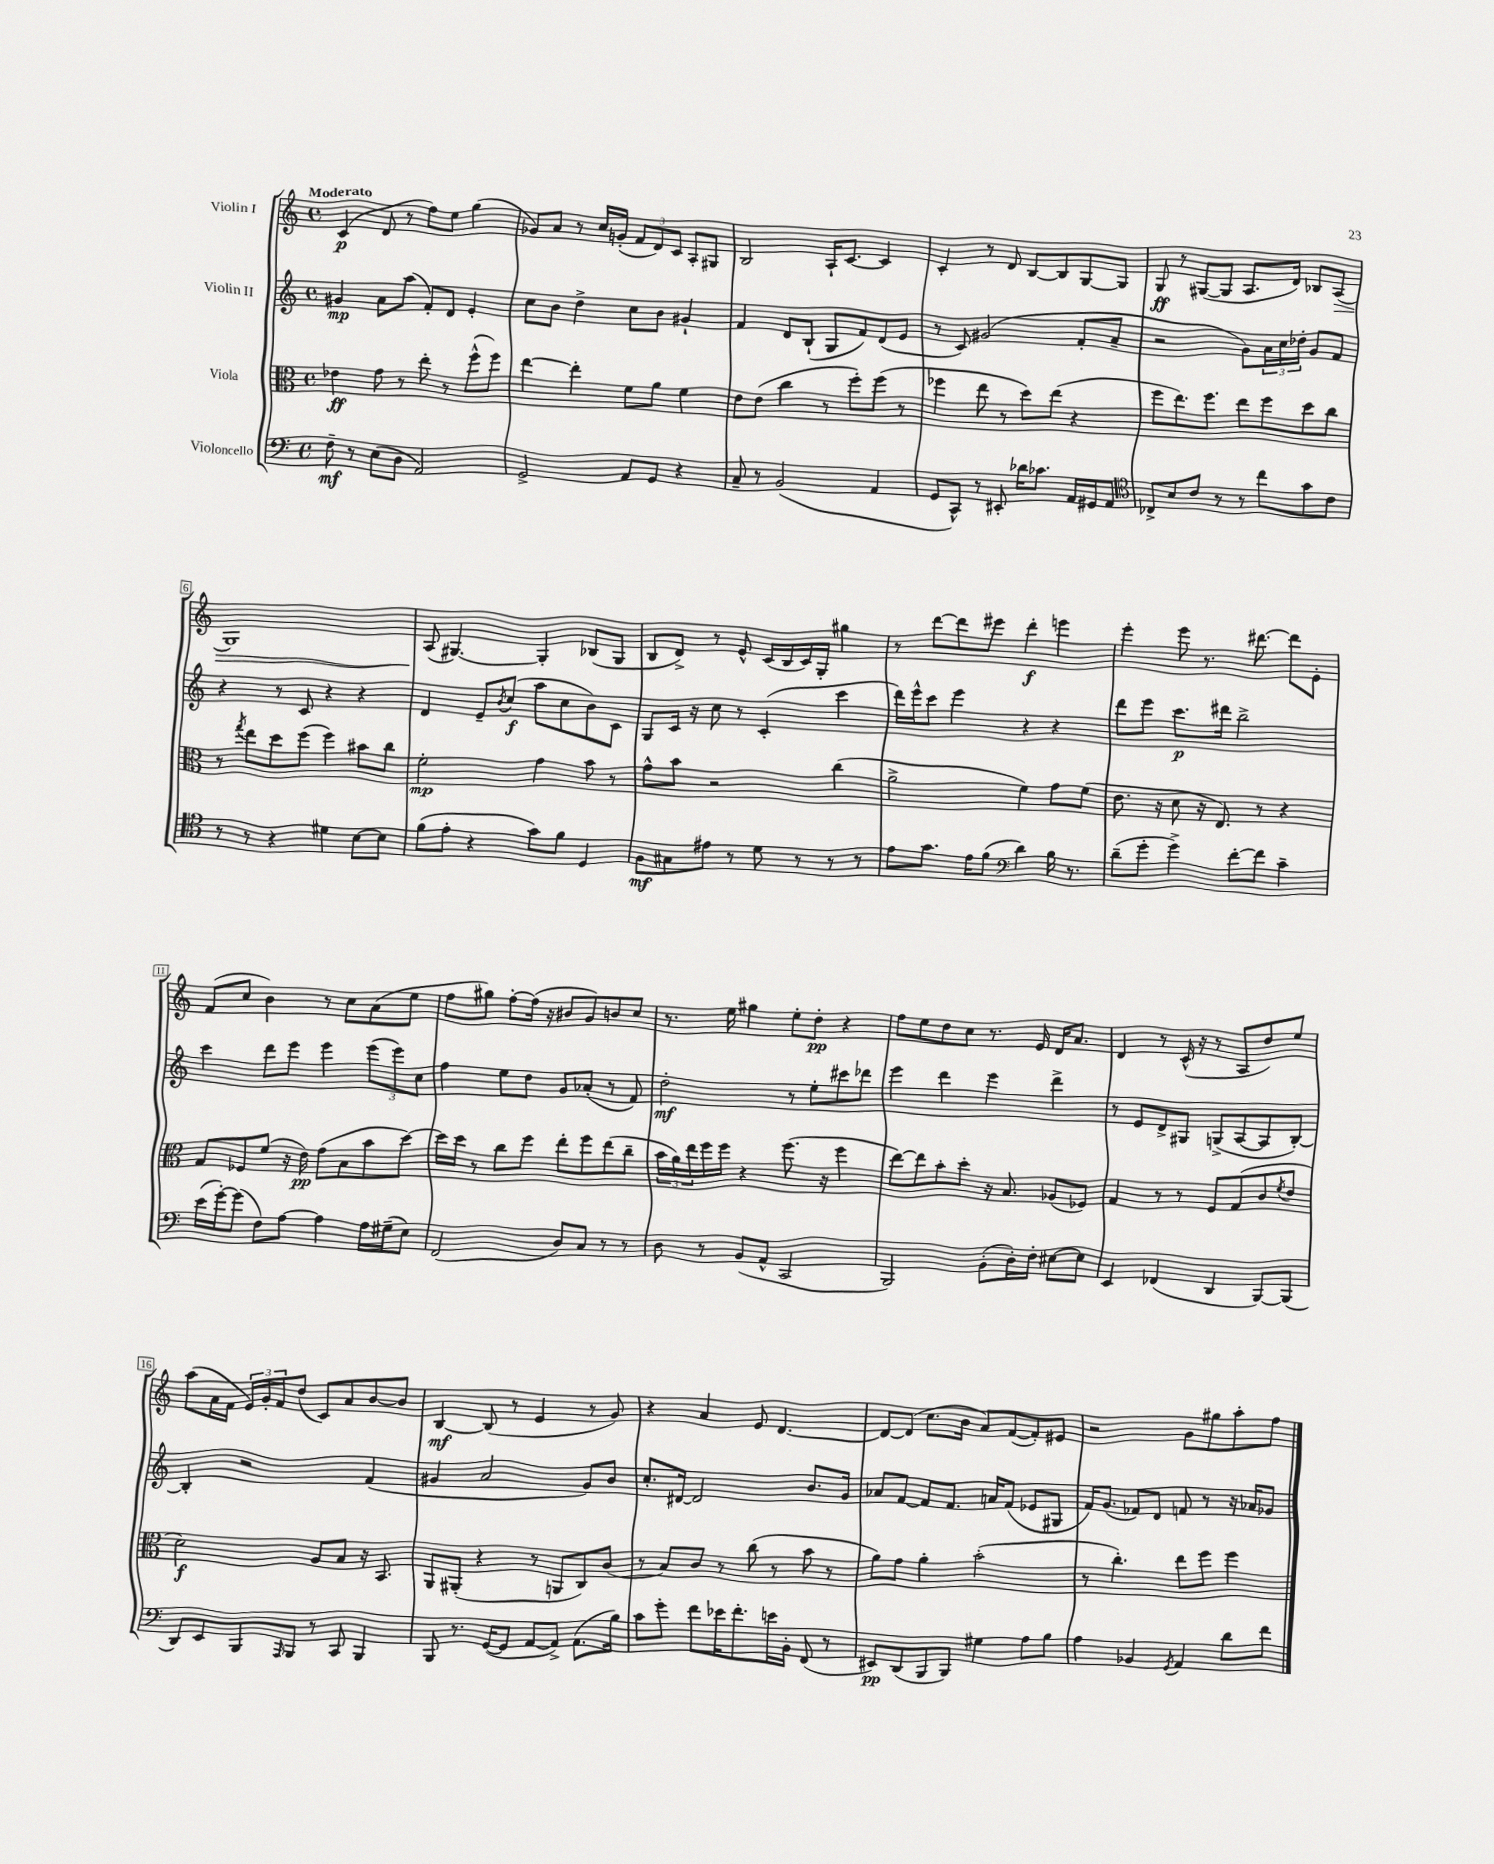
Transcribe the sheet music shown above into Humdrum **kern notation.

**kern	**dynam	**kern	**dynam	**kern	**dynam	**kern	**dynam
*part4	*part4	*part3	*part3	*part2	*part2	*part1	*part1
*staff4	*staff4	*staff3	*staff3	*staff2	*staff2	*staff1	*staff1
*I"Violoncello	*	*I"Viola	*	*I"Violin II	*	*I"Violin I	*
*clefF4	*	*clefC3	*	*clefG2	*	*clefG2	*
*k[]	*	*k[]	*	*k[]	*	*k[]	*
*M4/4	*	*M4/4	*	*M4/4	*	*M4/4	*
*met(c)	*	*met(c)	*	*met(c)	*	*met(c)	*
=1	=1	=1	=1	=1	=1	=1	=1
!	!	!	!	!	!	!LO:TX:a:B:t=Moderato	!
8F~\	mf	4e-X\	ff	4g#X/	mp	(4c/	p
8r	.	.	.	.	.	.	.
(8E\L	.	8g\	.	8a\L	.	8d/	.
8D\J	.	8r	.	(8aa\J	.	8r	.
2AA/)	.	8ee'\	.	8f'/L)	.	8ff\L)	.
.	.	8r	.	8d/J	.	8ee\J	.
.	.	(8ff^^\L	.	4e'/	.	(4gg\	.
.	.	8ff\J)	.	.	.	.	.
=2	=2	=2	=2	=2	=2	=2	=2
2GG^/	.	[4ee\	.	8cc\L	.	8g-X/L)	.
.	.	.	.	8b\J	.	8a/J	.
.	.	4ee'\]	.	4dd^\	.	8r	.
.	.	.	.	.	.	16cc/LL	.
.	.	.	.	.	.	(16gn'/JJ	.
8AA/L	.	8f\L	.	8cc\L	.	12f/L	.
.	.	.	.	.	.	12d/)	.
8GG/J	.	8a\J	.	8b\J	.	.	.
.	.	.	.	.	.	12c/J	.
4r	.	4f\	.	4g#X`/	.	8A'/L	.
.	.	.	.	.	.	8G#X/J	.
=3	=3	=3	=3	=3	=3	=3	=3
8C~/	.	8e\L	.	4f/	.	2B/	.
8r	.	(8e\J	.	.	.	.	.
(2BB/	.	4cc\	.	8d/L	.	.	.
.	.	.	.	(8B`/J	.	.	.
.	.	8r	.	8G/L	.	16A`/KL	.
.	.	.	.	.	.	[8.c/J	.
.	.	8ff'\L)	.	8f/)	.	.	.
4AA/	.	(8ff\J	.	(8d/	.	4c/]	.
.	.	8r	.	8e/J	.	.	.
=4	=4	=4	=4	=4	=4	=4	=4
8GG/L	.	4ff-X\	.	8r	.	4c'/	.
8CC^^/J)	.	.	.	8c/)	.	.	.
8r	.	8ee\	.	(2g#X/	.	8r	.
8EE#X'/	.	8r	.	.	.	8d/	.
16d-X\KL	.	8dd\L)	.	.	.	[8B/L	.
8.c-X\J	.	.	.	.	.	.	.
.	.	(8ee\J	.	.	.	8B/]	.
16AA/LL	.	4r	.	8f'/L	.	[8G/	.
16GG#X/J	.	.	.	.	.	.	.
8AA/J	.	.	.	8a~/J	.	8G/J]	.
=5	=5	=5	=5	=5	=5	=5	=5
*clefC4	*	*	*	*	*	*	*
8C-X^/L	.	8ff\L	.	2r	.	8G/	ff
8B/	.	8.ee\)	.	.	.	8r	.
8c/J	.	.	.	.	.	([8G#X/L	.
.	.	8.ff\J	.	.	.	.	.
8r	.	.	.	.	.	8G#/J]	.
8r	.	8ee\L	.	8g\L)	.	8.A/L	.
8cc\L	.	8ff\	.	24a\L	.	.	.
.	.	.	.	24cc\	.	.	.
.	.	.	.	.	.	16d/Jk)	.
.	.	.	.	24dd-X'\JJ	.	.	.
8g\	.	8dd\	.	8g/L	.	8B-X/L	.
!	!	!	!	!	!	!	!LO:HP:b
8c\J	.	8cc\J	.	8f/J	.	(8A/J	>
!!LO:LB:g=z
=6	=6	=6	=6	=6	=6	=6	=6
8r	.	8r	.	4r	.	1G)	.
.	.	8qgg/	.	.	.	.	.
8r	.	8ee\L	.	.	.	.	.
4r	.	8dd\	.	8r	.	.	.
.	.	(8ff\J	.	8c/	.	.	.
4d#X\	.	4ff\)	.	4r	.	.	.
[8B\L	.	8b#X\L	.	4r	.	.	.
8B\J]	.	8cc\J	.	.	.	.	.
=7	=7	=7	=7	=7	=7	=7	=7
(8f\L	.	2f'\	mp	4d/	.	(8A/	.
8e'\J	.	.	.	.	.	[4.G#X/)	]
4r	.	.	.	8e~/L	.	.	.
.	.	.	.	8qb/	.	.	.
.	.	.	.	(8cc/J	f	.	.
8g\L)	.	4g\	.	8aa\L	.	4G#'/]	.
8f\J	.	.	.	8cc\	.	.	.
4D/	.	8b\	.	8b\)	.	(8B-X/L	.
.	.	8r	.	8c\J	.	8G#/J	.
=8	=8	=8	=8	=8	=8	=8	=8
8F\L	mf	8g^^\L	.	8G/L	.	8B/L	.
8G#X\	.	8b\J	.	16c/Jk	.	8d^/J)	.
.	.	.	.	16r	.	.	.
8e#X\J	.	2r	.	8cc\	.	8r	.
8r	.	.	.	8r	.	8e^^/	.
8d\	.	.	.	(4c'/	.	(16c/LL	.
.	.	.	.	.	.	16B/	.
8r	.	.	.	.	.	16c/)	.
.	.	.	.	.	.	16G'/JJ	.
8r	.	(4cc\	.	4ccc\	.	4gg#X\	.
8r	.	.	.	.	.	.	.
=9	=9	=9	=9	=9	=9	=9	=9
8e\L	.	2a^\	.	16ddd\LL)	.	8r	.
.	.	.	.	16eee^^\J	.	.	.
8.g\J	.	.	.	8ccc\J	.	[8ddd\L	.
.	.	.	.	4eee\	.	8ddd\]	.
16e\KL	.	.	.	.	.	.	.
(8f\J	.	.	.	.	.	8eee#X\J	.
*clefF4	*	*	*	*	*	*	*
4d\)	.	4f\)	.	4r	.	4ddd'\	f
16B\	.	8g\L	.	4r	.	4eeen\	.
8.r	.	.	.	.	.	.	.
.	.	(8f\J	.	.	.	.	.
=10	=10	=10	=10	=10	=10	=10	=10
(8d~\L	.	8.e\	.	8ddd\L	.	4eee'\	.
8g'\J	.	.	.	8eee\J	.	.	.
.	.	16r	.	.	.	.	.
4g^\)	.	8d\	.	8.ccc\L	p	8eee\	.
.	.	16r	.	.	.	8.r	.
.	.	8.E/)	.	16ddd#X\Jk	.	.	.
[8f'\L	.	.	.	2bb^\	.	.	.
.	.	.	.	.	.	[8.ddd#X\	.
8f\J]	.	8r	.	.	.	.	.
4c~\	.	4r	.	.	.	8ddd#\L]	.
.	.	.	.	.	.	8e'\J	.
!!LO:LB:g=z
=11	=11	=11	=11	=11	=11	=11	=11
(16e\LL	.	8G/L	.	4ccc\	.	(8f/L	.
[16g'\J)	.	.	.	.	.	.	.
(8g\J]	.	8F-X/	.	.	.	8cc/J	.
8F\L)	.	(8f/J	.	8ddd\L	.	4b\)	.
[8A\J	.	16r	.	8eee\J	.	.	.
.	.	16e\)	pp	.	.	.	.
4A\]	.	(8g\L	.	4eee\	.	8r	.
.	.	8B\	.	.	.	8cc\L	.
16A\LL	.	8b\	.	(12eee\L	.	(8a\	.
(16G#X~\J	.	.	.	.	.	.	.
.	.	.	.	12eee\)	.	.	.
8E\J)	.	[8dd\J)	.	.	.	8ee\J	.
.	.	.	.	12cc\J	.	.	.
=12	=12	=12	=12	=12	=12	=12	=12
(2FF/	.	16dd\LL]	.	4ff\	.	8ff\L	.
.	.	16dd\JJ	.	.	.	.	.
.	.	8r	.	.	.	8gg#X\J)	.
.	.	8cc\L	.	8ee\L	.	[8ff'\L	.
.	.	8ff\J	.	8dd\J	.	(16ff\Jk]	.
.	.	.	.	.	.	16r	.
8D/L)	.	8ee'\L	.	8g/L	.	8b#X/L	.
8C/J	.	8ff\	.	(8a-X'/J	.	8g/)	.
8r	.	(8ee\	.	8r	.	8bn/	.
8r	.	8cc~\J	.	8f/)	.	8cc/J	.
=13	=13	=13	=13	=13	=13	=13	=13
8D\	.	24b\LL	.	2dd'\	mf	8.r	.
.	.	24a\)	.	.	.	.	.
.	.	24ee\	.	.	.	.	.
8r	.	16ff\	.	.	.	.	.
.	.	16ff\JJ	.	.	.	16ee\	.
(8BB/L	.	4r	.	.	.	4gg#X\	.
8AA^^/J	.	.	.	.	.	.	.
2CC/	.	(8.ff\	.	8r	.	8ee'\L	.
.	.	.	.	8ee'\L	.	8dd'\J	pp
.	.	16r	.	.	.	.	.
.	.	4ff\	.	8ccc#X\	.	4r	.
.	.	.	.	8ddd-X\J	.	.	.
=14	=14	=14	=14	=14	=14	=14	=14
2BBB/)	.	[8ee\L)	.	4eee\	.	8ff\L	.
.	.	8ee\]	.	.	.	8ee\	.
.	.	8b'\	.	4ddd\	.	8dd\	.
.	.	8dd'\J	.	.	.	8cc\J	.
(8BB'\L	.	16r	.	4eee\	.	8.r	.
.	.	8.B/	.	.	.	.	.
16D'\L)	.	.	.	.	.	.	.
16F'\JJ	.	.	.	.	.	16e/	.
[8E#X\L	.	(8A-X/L	.	4ddd^\	.	16d/KL	.
.	.	.	.	.	.	8.a/J	.
8E#\J]	.	8F-X/J)	.	.	.	.	.
=15	=15	=15	=15	=15	=15	=15	=15
4EE/	.	4G/	.	8r	.	4d/	.
.	.	.	.	8e/L	.	.	.
(4FF-X/	.	8r	.	8d^/	.	8r	.
.	.	8r	.	8G#X/J	.	(16c^^/	.
.	.	.	.	.	.	16r	.
4DD/	.	8F/L	.	(8Gn^/L	.	8r	.
.	.	(8G/	.	[8A/	.	8A/L	.
[8BBB/L)	.	8c/	.	8A/]	.	8dd/)	.
.	.	8qf/	.	.	.	.	.
(8BBB/J]	.	8e/J	.	[8B'/J)	.	8ee/J	.
!!LO:LB:g=z
=16	=16	=16	=16	=16	=16	=16	=16
8DD/L)	.	2d\)	f	4B'/]	.	(8aa\L	.
8EE/	.	.	.	.	.	16a\L	.
.	.	.	.	.	.	16f\JJ	.
8BBB/	.	.	.	2r	.	24e/LL)	.
.	.	.	.	.	.	24g'/	.
.	.	.	.	.	.	24f/J	.
16qqAAA/	.	.	.	.	.	.	.
8BBB/J	.	.	.	.	.	(8dd/J	.
8r	.	8A/L	.	.	.	8c/L)	.
8CC/	.	8B/J	.	.	.	8a/	.
4BBB/	.	16r	.	(4f/	.	[8b/	.
.	.	8.BB/	.	.	.	.	.
.	.	.	.	.	.	8b/J]	.
=17	=17	=17	=17	=17	=17	=17	=17
8BBB/	.	8AA/L	.	4g#X/	.	[4B/	mf
8.r	.	(8AA#X'/J	.	.	.	.	.
.	.	4r	.	2a/	.	(8B/]	.
([16GG/KL	.	.	.	.	.	.	.
8GG/J]	.	.	.	.	.	8r	.
[8AA/L	.	8r	.	.	.	4e/	.
8AA^/J])	.	8AAn/L	.	.	.	.	.
(8.AA\L	.	8C/)	.	8g#/L)	.	8r	.
.	.	(8c/J	.	8b/J	.	8g/)	.
16B\Jk)	.	.	.	.	.	.	.
=18	=18	=18	=18	=18	=18	=18	=18
8c\L	.	8r	.	8.cc'/L	.	4r	.
8g'\J	.	8B/L)	.	.	.	.	.
.	.	.	.	[16d#X/Jk	.	.	.
8f\L	.	8c/J	.	2d#/]	.	4a/	.
16e-X\K	.	8r	.	.	.	.	.
8.f'\	.	.	.	.	.	.	.
.	.	(8cc\	.	.	.	8e/	.
16en\L	.	8r	.	.	.	[4.d/	.
16BB'\JJ	.	.	.	.	.	.	.
(8FF/	.	8b\	.	8.b/L	.	.	.
8r	.	8r	.	.	.	.	.
.	.	.	.	16g/Jk	.	.	.
=19	=19	=19	=19	=19	=19	=19	=19
8EE#X/L)	pp	8a\L)	.	8a-X/L	.	8d/L_	.
(8DD/	.	8g\J	.	[8f/J	.	(8d/J]	.
8BBB/	.	4a'\	.	8f/L]	.	8.cc\L	.
8BBB/J)	.	.	.	8.f/J	.	.	.
.	.	.	.	.	.	16b\Jk	.
4G#X\	.	(2b'\	.	.	.	8a/L)	.
.	.	.	.	16an/KL	.	.	.
.	.	.	.	(8f/J	.	([8f/	.
8A\L	.	.	.	8e-X/L	.	8f'/])	.
8B\J	.	.	.	8G#X/J	.	8e#X/J	.
=20	=20	=20	=20	=20	=20	=20	=20
4A\	.	8r	.	16f/KL)	.	2r	.
.	.	.	.	(8.g/J	.	.	.
.	.	4.cc'\)	.	.	.	.	.
4BB-X/	.	.	.	8f-X/L)	.	.	.
.	.	.	.	8d/J	.	.	.
8qGG/	.	.	.	.	.	.	.
4AA/	.	8ee\L	.	8fn/	.	8g\L	.
.	.	8ff\J	.	8r	.	8gg#X\	.
8d\L	.	4ff\	.	16r	.	8aa'\	.
.	.	.	.	16a-X/KL	.	.	.
8f\J	.	.	.	8g-X/J	.	8ff\J	.
==	==	==	==	==	==	==	==
*-	*-	*-	*-	*-	*-	*-	*-
